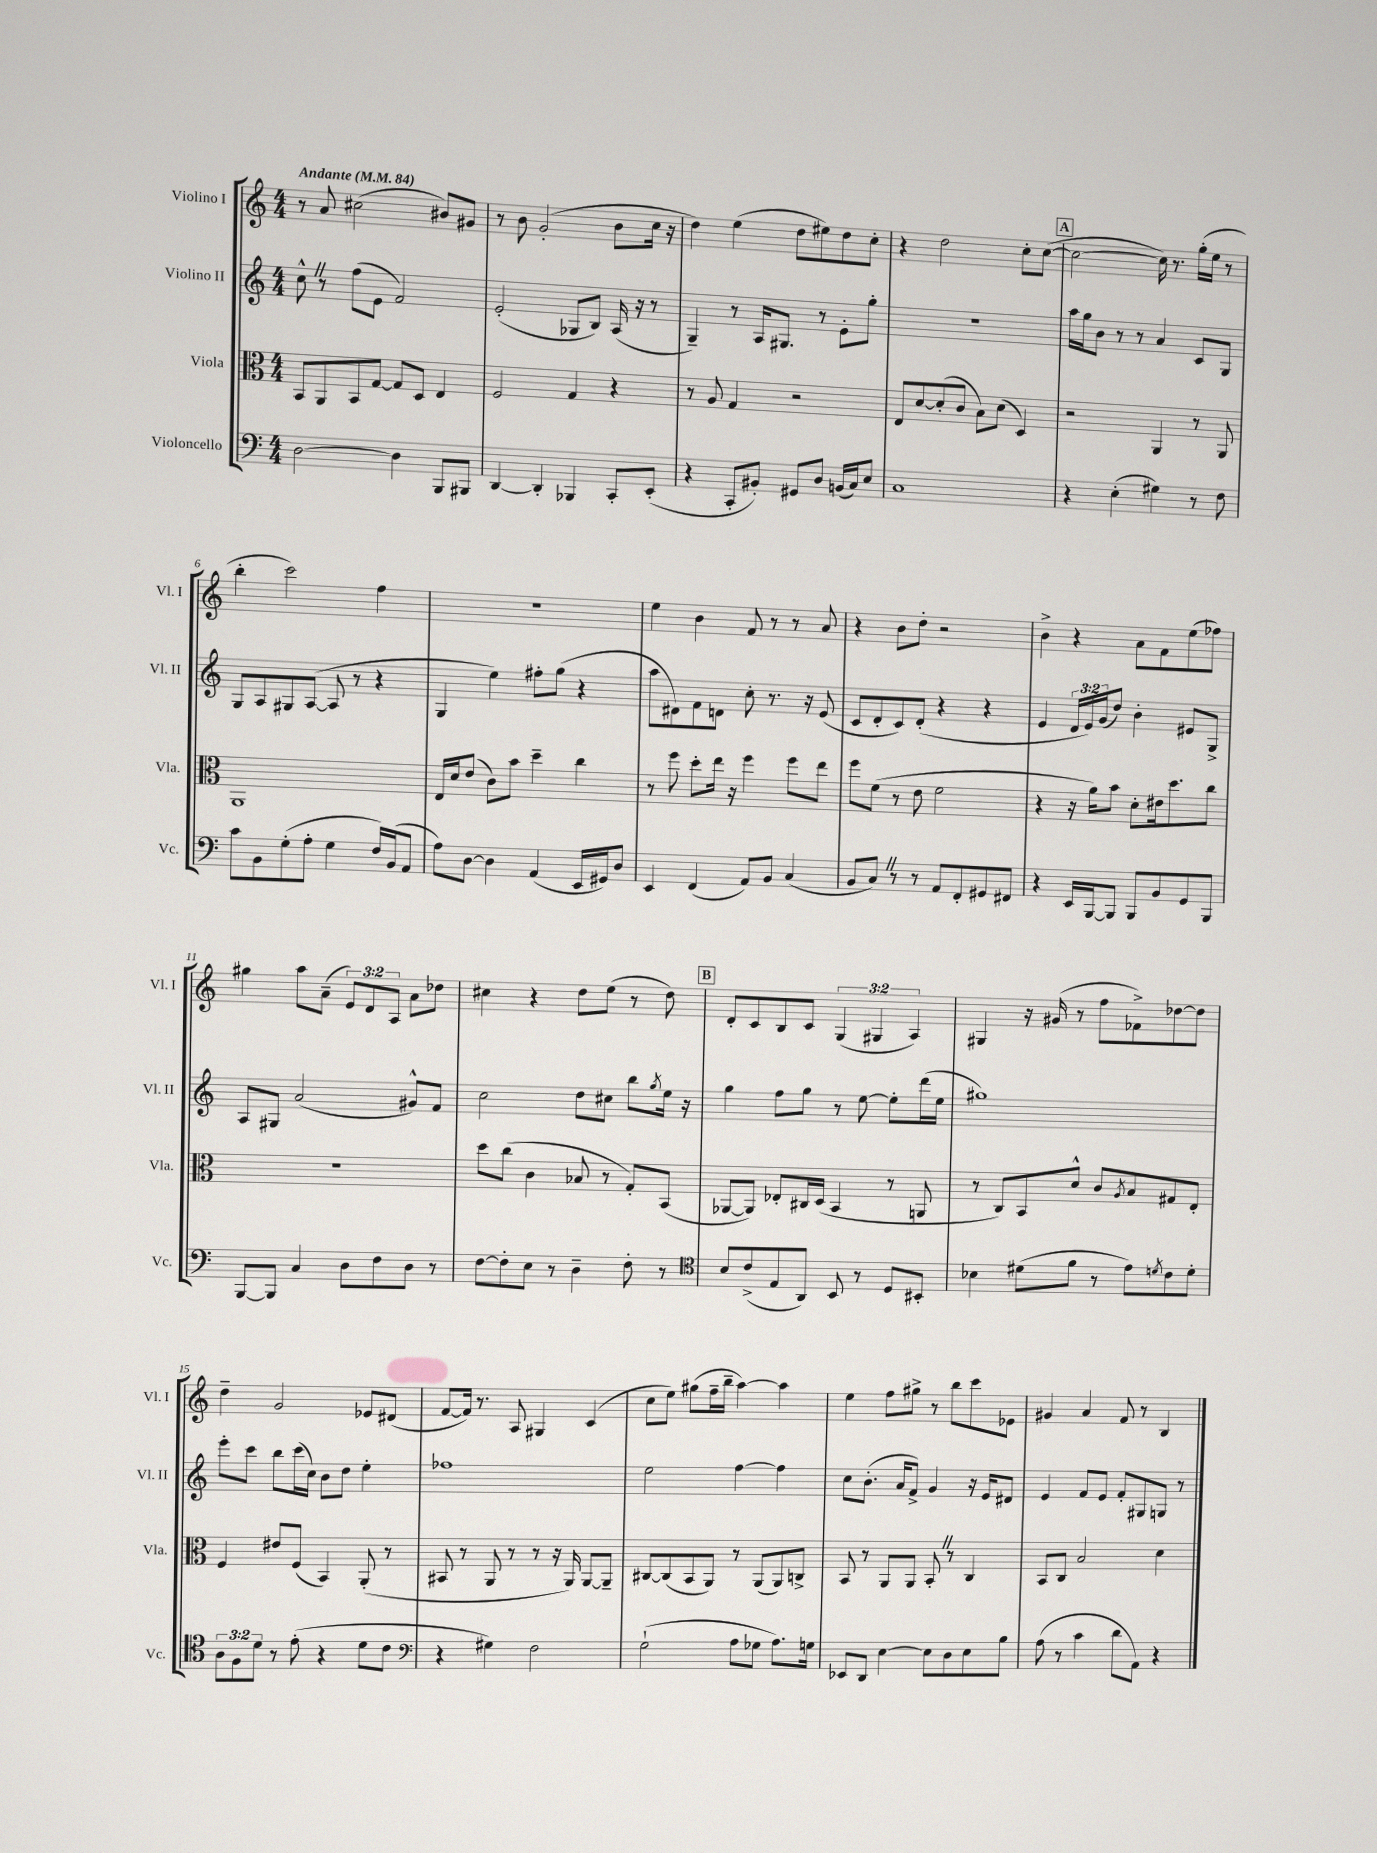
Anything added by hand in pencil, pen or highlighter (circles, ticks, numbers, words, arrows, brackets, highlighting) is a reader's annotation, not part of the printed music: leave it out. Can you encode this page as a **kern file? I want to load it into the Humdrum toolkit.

**kern	**kern	**kern	**kern
*part4	*part3	*part2	*part1
*staff4	*staff3	*staff2	*staff1
*I"Violoncello	*I"Viola	*I"Violino II	*I"Violino I
*I'Vc.	*I'Vla.	*I'Vl. II	*I'Vl. I
*clefF4	*clefC3	*clefG2	*clefG2
*k[]	*k[]	*k[]	*k[]
*M4/4	*M4/4	*M4/4	*M4/4
*MM84	*MM84	*MM84	*MM84
=1	=1	=1	=1
!	!	!	!LO:TX:a:B:t=Andante
[2D\	8BB/L	8cc^^Z\	8r
.	8AA/	8r	8a/
.	8BB/	(8ff\L	(2cc#X\
.	[8G/J	8e\J	.
4D\]	8G/L]	2f/)	.
.	8D/J	.	.
8BBB/L	4E/	.	8b#X/L)
8BBB#X/J	.	.	8g#X/J
=2	=2	=2	=2
[4DD/	2F/	(2e'/	8r
.	.	.	8b\
4DD'/]	.	.	(2g'/
4BBB-X/	4G/	8G-X/L	.
.	.	8B/J)	.
8CC'/L	4r	(16A/	8b\L
.	.	16r	.
(8EE'/J	.	8r	16cc\Jk
.	.	.	16r
=3	=3	=3	=3
4r	8r	4G~/)	4dd\)
.	8A/	.	.
8CC'/L	4G/	8r	(4ee\
8BB#X'/J)	.	16A/KL	.
.	.	8.G#X/J	.
8GG#X/L	2r	.	8dd\L
8D/J	.	8r	8ee#X\)
(16BBn/LL	.	8e'\L	8dd\
16C/J)	.	.	.
8E/J	.	8gg'\J	8cc'\J
=4	=4	=4	=4
1C	8E/L	1r	4r
.	[8d/	.	.
.	(8d'/]	.	2dd\
.	8c/J	.	.
.	8B\L)	.	.
.	(8d\J	.	.
.	4D/)	.	8cc'\L
.	.	.	([8cc\J
!!LO:REH:place=s1:t=A
=5	=5	=5	=5
4r	2r	16aa\LL	2cc\_
.	.	16gg\J	.
.	.	8b\J	.
(4E'\	.	8r	.
.	.	8r	.
4G#X\)	4AA/	4a/	16cc\])
.	.	.	8.r
8r	8r	8c/L	(16gg'\LL
.	.	.	16ee\JJ
8F\	8AA/	8G/J	8r
!!LO:LB:g=z
=6	=6	=6	=6
8c\L	1AA	8G/L	4bb'\
8BB\	.	8A/	.
(8G'\	.	8G#X/	2ccc\)
8A'\J	.	([8A/J	.
4G\	.	8A/]	.
.	.	8r	.
16F/LL)	.	4r	4ff\
(16BB/J	.	.	.
8AA/J	.	.	.
=7	=7	=7	=7
8A\L)	16E/LL	4G/	1r
.	16d/J	.	.
[8D\J	(8e/J	.	.
4D\]	8c\L)	4ee\)	.
.	8b\J	.	.
(4AA/	4dd~\	8ff#X'\L	.
.	.	(8gg\J	.
16EE/LL	4cc\	4r	.
16GG#X/J)	.	.	.
8D/J	.	.	.
=8	=8	=8	=8
4EE/	8r	8aa\L	4ee\
.	8ff\	8d#X\)	.
(4FF/	8dd'\L	8f\	4b\
.	16ee\Jk	8dn\J	.
.	16r	.	.
8AA/L)	4ff\	8cc'\	8f/
8BB/J	.	8.r	8r
(4C/	8ff\L	.	8r
.	.	16r	.
.	8ee\J	(8e/	8a/
=9	=9	=9	=9
8BB/L	8ff\L	8c/L	4r
8CZ/J)	(8f\J	8d'/	.
8r	8r	8c/)	8b\L
8r	8e\	(8d'/J	8dd'\J
8AA/L	2f\	4r	2r
8FF'/	.	.	.
8GG#X/	.	4r	.
8FF#X/J	.	.	.
=10	=10	=10	=10
4r	4r	4e/	4b^\
16EE/LL	16r	24d/LL	4r
.	.	24e/)	.
[16BBB/J	16a\KL)	.	.
.	.	(24g/J	.
8BBB/J]	8b\J	8dd/J)	.
8BBB/L	8d'\L	4b'\	8a\L
8BB/	16e#X\k	.	8f\
.	8.dd\	.	.
8GG/	.	8e#X/L	(8ee\
8BBB/J	8cc\J	8G^/J	8ff-X\J)
!!LO:LB:g=z
=11	=11	=11	=11
[8BBB/L	1r	8A/L	4gg#X\
8BBB/J]	.	8G#X/J	.
4C/	.	(2a/	8aa\L
.	.	.	(8a~\J
8D\L	.	.	12e/L)
.	.	.	12d/
8F\	.	.	.
.	.	.	12A/J
8D\J	.	8g#X^^/L)	8a\L
8r	.	8f/J	8dd-X\J
=12	=12	=12	=12
[8F\L	8dd\L	2cc\	4cc#X\
8F'\]	(8cc\J	.	.
8E\J	4c\	.	4r
8r	.	.	.
4D~\	8B-X/	8dd\L	8dd\L
.	8r	8cc#X\J	(8ee\J
8F'\	8G'/L)	8bb\L	8r
.	.	8qgg/	.
8r	(8BB/J	16ee\Jk	8dd\)
.	.	16r	.
!!LO:REH:place=s1:t=B
=13	=13	=13	=13
*clefC4	*	*	*
8B/L	[8AA-X/L	4gg\	8d'/L
(8c^/	8AA-/J])	.	8c/
8E/	8E-X'/L	8ff\L	8B/
8AA/J)	16C#X/L	8gg\J	8c/J
.	(16D/JJ	.	.
8BB/	4BB/	8r	(6G/
8r	.	[8ee\	.
.	.	.	6G#X/
8D/L	8r	8ee'\L]	.
.	.	.	6A/)
8BB#X'/J	8AAn/	(16ddd\L	.
.	.	16ee\JJ	.
=14	=14	=14	=14
4B-X\	8r	1gg#X)	4G#X/
.	8C/L)	.	.
(8d#X\L	8BB/	.	16r
.	.	.	(16g#X/
8f\J	8d^^/J	.	8r
8r	8c/L	.	8ff\L
.	8qA/	.	.
8e\L)	8B/	.	8f-X^\)
8qdn/	.	.	.
8c\	8G#X/	.	[8dd-X\
8d'\J	8E'/J	.	8dd-\J]
!!LO:LB:g=z
=15	=15	=15	=15
12A\L	4F/	8eee'\L	4dd~\
12F\	.	.	.
.	.	8ccc\J	.
12d\J	.	.	.
8r	8e#X/L	8bb\L	2g/
(8e'\	(8F/J	(16ccc\L	.
.	.	16cc\JJ)	.
4r	4BB/)	8b\L	.
.	.	8dd\J	.
8d\L	(8AA'/	4ee'\	8e-X/L
8c\J	8r	.	(8d#X/J
=16	=16	=16	=16
*clefF4	*	*	*
4r	8BB#X/	1ff-X	[8f/L
.	8r	.	16f/Jk])
.	.	.	8.r
4G#X\)	8AA/	.	.
.	8r	.	8A/
2F\	8r	.	4G#X/
.	16r	.	.
.	16AA/)	.	.
.	[8AA/L	.	(4c/
.	8AA~/J]	.	.
=17	=17	=17	=17
(2G`\	[8C#X/L	2ee\	8cc\L
.	(8C#/]	.	8ee\J)
.	8BB/	.	(8gg#X\L
.	8AA/J)	.	16ff~\L
.	.	.	16bb~\JJ
8A\L	8r	[4ff\	[4aa\)
8G-X\J	(8AA/L	.	.
8.A\L)	8AA/)	4ff\]	4aa\]
.	8Cn^/J	.	.
16Gn\Jk	.	.	.
=18	=18	=18	=18
8EE-X/L	8BB/	8cc\L	4ee\
8DD/J	8r	(8.b'\J	.
[4E\	8AA/L	.	8ff\L
.	.	16a/KL	.
.	8AA/J	8f^/J)	8gg#X^\J
8E\L]	8BB'Z/	4g/	8r
8D\	8r	.	8bb\L
8E\	4C/	16r	8ccc\
.	.	16e/KL	.
8B\J	.	8d#X/J	8e-X\J
=19	=19	=19	=19
(8A\	8BB/L	4e/	4g#X/
8r	8C/J	.	.
4c\	2B/	8f/L	4a/
.	.	8e/J	.
8d\L	.	8f'/L	8f/
8AA\J)	.	8G#X/	8r
4r	4d\	8Gn/J	4B/
.	.	8r	.
==	==	==	==
*-	*-	*-	*-
